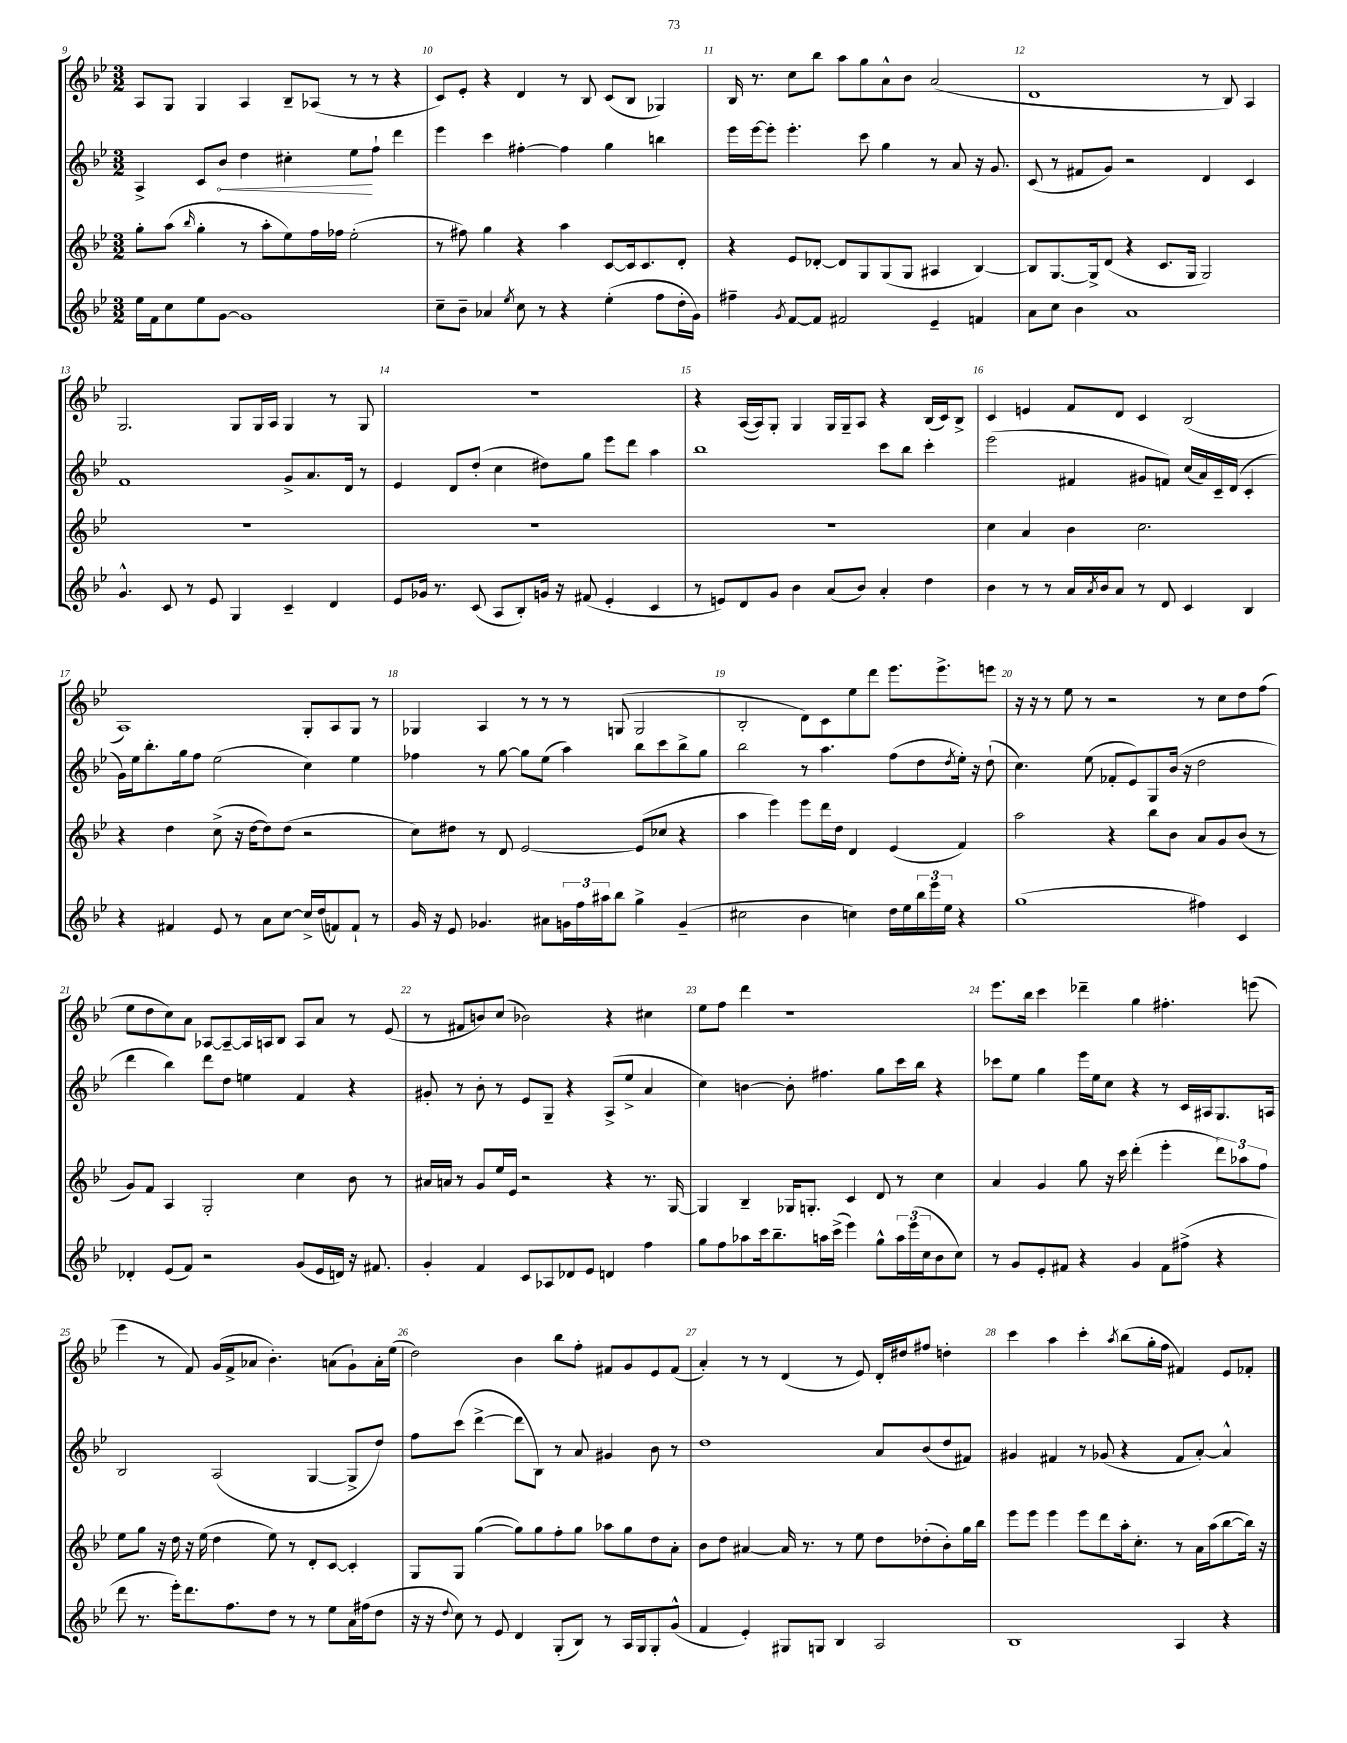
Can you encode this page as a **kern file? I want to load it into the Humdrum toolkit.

**kern	**kern	**kern	**dynam	**kern
*part4	*part3	*part2	*part2	*part1
*staff4	*staff3	*staff2	*staff2	*staff1
*clefG2	*clefG2	*clefG2	*	*clefG2
*k[b-e-]	*k[b-e-]	*k[b-e-]	*	*k[b-e-]
*M3/2	*M3/2	*M3/2	*	*M3/2
=9	=9	=9	=9	=9
16ee-\LL	8gg'\L	4A^/	.	8A/L
16f\J	.	.	.	.
8cc\	(8aa\J	.	.	8G/J
.	16qqbb-/	.	.	.
8ee-\	4gg'\	8c/L	.	4G/
!	!	!	!LO:HP:b	!
[8g\J	.	8b-/J	<	.
1g]	8r	4dd\	.	4A/
.	8aa'\L	.	.	.
.	8ee-\)	4cc#X'\	.	8B-~/L
.	16ff\L	.	.	(8A-X/J
.	16ff-X\JJ	.	.	.
.	(2ee-'\	8ee-\L	.	8r
.	.	8ff`\J	[	8r
.	.	4ddd\	.	4r
=10	=10	=10	=10	=10
8cc~\L	8r	4eee-\	.	8c/L)
8b-~\J	8ff#X\)	.	.	8e-'/J
4a-X/	4gg\	4ccc\	.	4r
8qee-/	.	.	.	.
8cc\	4r	[4ff#X'\	.	4d/
8r	.	.	.	.
4r	4aa\	4ff#\]	.	8r
.	.	.	.	8B-/
(4ee-'\	[8c/L	4gg\	.	(8c/L
.	16c/k]	.	.	8B-/J
.	8.c/	.	.	.
8ff\L	.	4bbn\	.	4G-X/)
16dd'\L	8d'/J	.	.	.
16g\JJ)	.	.	.	.
=11	=11	=11	=11	=11
4ff#X~\	4r	16eee-\LL	.	16B-/
.	.	[16eee-\J	.	8.r
.	.	8eee-'\J]	.	.
8qg/	.	.	.	.
[8f/L	8e-/L	4.eee-'\	.	8cc\L
8f/J]	[8d-X'/J	.	.	8bb-\J
2f#X/	8d-/L]	.	.	8aa\L
.	8G/	8ccc\	.	8gg\
.	(8G/	4gg\	.	8a^^\
.	8G/J	.	.	8b-\J
4e-~/	4A#X/	8r	.	(2a/
.	.	8a/	.	.
4fn/	[4B-/)	16r	.	.
.	.	8.g/	.	.
=12	=12	=12	=12	=12
8a\L	8B-/L]	(8c/	.	1d
8cc\J	[8.G/	8r	.	.
4b-\	.	8f#X/L	.	.
.	16G^/k]	.	.	.
.	(8d/J	8g/J)	.	.
1a	4r	2r	.	.
.	8.c/L	.	.	.
.	16G/Jk	.	.	.
.	2G/)	4d/	.	8r
.	.	.	.	8B-/)
.	.	4c/	.	4A/
!!LO:LB:g=z
=13	=13	=13	=13	=13
4.g^^/	1.r	1f	.	2.G/
8c/	.	.	.	.
8r	.	.	.	.
8e-/	.	.	.	.
4G/	.	.	.	8G/L
.	.	.	.	16G/L
.	.	.	.	16A/JJ
4c~/	.	8g^/L	.	4G/
.	.	8.a/	.	.
4d/	.	.	.	8r
.	.	16d/Jk	.	.
.	.	8r	.	8G/
=14	=14	=14	=14	=14
8e-/L	1.r	4e-/	.	1.r
16g-X/Jk	.	.	.	.
8.r	.	.	.	.
.	.	8d/L	.	.
(8c/	.	(8dd'/J	.	.
8A/L	.	4cc\	.	.
8B-'/)	.	.	.	.
16gn/Jk	.	8dd#X\L)	.	.
16r	.	.	.	.
(8f#X/	.	8gg\J	.	.
4e-'/	.	8eee-\L	.	.
.	.	8ddd\J	.	.
4c/	.	4aa\	.	.
=15	=15	=15	=15	=15
8r	1.r	1bb-	.	4r
8en/L)	.	.	.	.
8d/	.	.	.	([16A/LL
.	.	.	.	16A/J])
8g/J	.	.	.	8G'/J
4b-\	.	.	.	4G/
(8a/L	.	.	.	16G/LL
.	.	.	.	16G~/J
8b-/J)	.	.	.	8A/J
4a'/	.	8ccc\L	.	4r
.	.	8bb-\J	.	.
4dd\	.	4ccc'\	.	(16B-/LL
.	.	.	.	16c/J)
.	.	.	.	8B-^/J
=16	=16	=16	=16	=16
4b-\	4cc\	(2eee-\	.	4c/
8r	4a/	.	.	4en/
8r	.	.	.	.
16a/LL	4b-\	4f#X/	.	8f/L
8qa/	.	.	.	.
16b-/J	.	.	.	.
8a/J	.	.	.	8d/J
8r	2.cc\	8g#X/L	.	4c/
8d/	.	8fn/J)	.	.
4c/	.	(16cc/LL	.	(2B-/
.	.	16a/)	.	.
.	.	16c~/	.	.
.	.	(16d/JJ	.	.
4B-/	.	4c'/	.	.
!!LO:LB:g=z
=17	=17	=17	=17	=17
4r	4r	16g\LL)	.	1A)
.	.	16ee-\J	.	.
.	.	8.bb-'\	.	.
4f#X/	4dd\	.	.	.
.	.	16gg\k	.	.
.	.	8ff\J	.	.
8e-/	(8cc^\	(2ee-\	.	.
8r	16r	.	.	.
.	[16dd\KL	.	.	.
8a\L	8dd\])	.	.	.
[8cc\J	(8dd\J	.	.	.
16cc^/LL]	2r	4cc\)	.	8G'/L
(16dd/J	.	.	.	.
8fn/)	.	.	.	8A/
8f`/J	.	4ee-\	.	8G/J
8r	.	.	.	8r
=18	=18	=18	=18	=18
16g/	8cc\L)	4ff-X\	.	4G-X/
16r	.	.	.	.
8e-/	8dd#X\J	.	.	.
4.g-X/	8r	8r	.	4A/
.	8d/	[8gg\	.	.
.	[2e-/	8gg\L]	.	8r
8a#X\L	.	(8ee-\J	.	8r
24gn\L	.	4aa\)	.	8r
24ff\	.	.	.	.
24aa#X\J	.	.	.	.
8bb-\J	.	.	.	(8Gn/
4gg^\	(8e-/L]	8bb-\L	.	2G/
.	8cc-X/J	8ccc\	.	.
(4g~/	4r	8bb-^\	.	.
.	.	8gg\J	.	.
=19	=19	=19	=19	=19
2cc#X\	4aa\	2bb-\	.	2B-'/
.	4eee-\)	.	.	.
4b-\	8eee-\L	8r	.	8d\L)
.	16ddd\L	4.aa\	.	8c\
.	16dd\JJ	.	.	.
4ccn\)	4d/	.	.	8ee-\
.	.	.	.	8ddd\J
16dd\LL	(4e-/	(8ff\L	.	8.eee-\L
16ee-\	.	.	.	.
24bb-\	.	8dd\	.	.
24eee-\	.	.	.	.
.	.	.	.	8.eee-^\
24ee-\JJ	.	.	.	.
.	.	8qdd/	.	.
4r	4f/)	16ee-'\Jk)	.	.
.	.	16r	.	.
.	.	(8dd`\	.	8eeen\J
=20	=20	=20	=20	=20
(1gg	2aa\	4.cc\)	.	16r
.	.	.	.	16r
.	.	.	.	8r
.	.	.	.	8ee-\
.	.	(8ee-\	.	8r
.	4r	8f-X'/L	.	2r
.	.	8e-/)	.	.
.	8bb-\L	8G/	.	.
.	8b-\J	(16b-/Jk	.	.
.	.	16r	.	.
4ff#X\)	8a/L	2dd\	.	8r
.	8g/	.	.	8cc\L
4c/	(8b-/J	.	.	8dd\
.	8r	.	.	(8ff\J
!!LO:LB:g=z
=21	=21	=21	=21	=21
4d-X'/	8g/L)	4ddd\	.	8ee-\L
.	8f/J	.	.	8dd\
(8e-/L	4A/	4bb-\)	.	8cc\)
8f/J)	.	.	.	8a\J
2r	2G'/	8ddd\L	.	[8A-X/L
.	.	8dd\J	.	8A-~/_
.	.	4een\	.	16A-/L]
.	.	.	.	16An/J
.	.	.	.	8B-/J
(8g/L	4cc\	4f/	.	8A/L
16e-/L	.	.	.	8a/J
16dn/JJ)	.	.	.	.
16r	8b-\	4r	.	8r
8.f#X/	.	.	.	.
.	8r	.	.	(8e-/
=22	=22	=22	=22	=22
4g'/	16a#X/LL	8g#X'/	.	8r
.	16an/JJ	.	.	.
.	8r	8r	.	8f#X/L
4f/	8g/L	8b-'\	.	8bn/)
.	16ee-/L	8r	.	(8cc/J
.	16e-/JJ	.	.	.
8c/L	2r	8e-/L	.	2b-X\)
8A-X/	.	8G~/J	.	.
8d-X/	.	4r	.	.
8e-/J	.	.	.	.
4dn/	4r	(8A^/L	.	4r
.	.	8ee-^/J	.	.
4ff\	8.r	4a/	.	4cc#X\
.	[16G/	.	.	.
=23	=23	=23	=23	=23
8gg\L	4G/]	4cc\)	.	8ee-\L
8ff\	.	.	.	8ff\J
8aa-X\	4B-~/	[4bn\	.	4ddd\
16ccc\k	.	.	.	.
8.bb-~\	.	.	.	.
.	16G-X/KL	8b'\]	.	1r
.	8.Gn'/J	.	.	.
16aan\L	.	4.ff#X\	.	.
(16ccc^\JJ	.	.	.	.
4eee-\)	4c/	.	.	.
8gg^^\L	8d/	8gg\L	.	.
24aa\L	8r	16ccc\L	.	.
(24eee-\	.	.	.	.
.	.	16bb-\JJ	.	.
24cc\J	.	.	.	.
8b-\	4cc\	4r	.	.
8cc\J)	.	.	.	.
=24	=24	=24	=24	=24
8r	4a/	8ccc-X\L	.	8.eee-\L
8g/L	.	8ee-\J	.	.
.	.	.	.	16bb-\Jk
8e-'/	4g/	4gg\	.	4ccc\
8f#X/J	.	.	.	.
4r	8gg\	16eee-\LL	.	4ddd-X~\
.	.	16ee-\J	.	.
.	16r	8cc\J	.	.
.	16ccc\	.	.	.
4g/	(4ddd'\	4r	.	4gg\
8f#\L	4eee-'\	8r	.	4.ff#X'\
(8ff#X^\J	.	16c/LL	.	.
.	.	16A#X/J	.	.
4r	12ddd\L)	8.G/	.	.
.	12aa-X\	.	.	.
.	.	.	.	(8eeen\
.	12ff\J	.	.	.
.	.	16An/Jk	.	.
!!LO:LB:g=z
=25	=25	=25	=25	=25
8ddd\	8ee-\L	2B-/	.	4eee-\
8.r	8gg\J	.	.	.
.	16r	.	.	8r
16eee-'\KL)	16dd\	.	.	.
8.ddd\	16r	.	.	8f/)
.	(16ee-\	.	.	.
.	4dd\	(2A/	.	(16g/LL
8.ff\	.	.	.	16f^/J
.	.	.	.	8a-X/J
8dd\J	8ee-\)	.	.	4.b-'\)
8r	8r	.	.	.
8r	8d'/L	[4G/	.	.
8ee-\L	[8c/J	.	.	(8an\L
16a\L	4c'/]	8G^/L]	.	8g`\)
(16ff#X\J	.	.	.	.
8dd\J	.	8dd/J)	.	16a'\L
.	.	.	.	(16ee-\JJ
=26	=26	=26	=26	=26
16r	8G/L	8ff\L	.	2dd\)
16r	.	.	.	.
8qqdd/	.	.	.	.
8cc\)	8G/J	(8ccc\J	.	.
8r	([4gg\	[4ddd^\	.	.
8e-/	.	.	.	.
4d/	8gg\L])	8ddd\L]	.	4b-\
.	8gg\	8B-\J)	.	.
(8G'/L	8ff'\	8r	.	8bb-\L
8B-/J)	8gg\J	8a/	.	8ff'\J
8r	8aa-X\L	4g#X/	.	8f#X/L
16A/LL	8gg\	.	.	8g/
16G/J	.	.	.	.
8G'/	8dd\	8b-\	.	8e-/
(8g^^/J	8a'\J	8r	.	(8f#/J
=27	=27	=27	=27	=27
4f/	8b-\L	1dd	.	4a'/)
.	8dd\J	.	.	.
4e-'/)	[4a#X/	.	.	8r
.	.	.	.	8r
8G#X/L	16a#/]	.	.	(4d/
.	8.r	.	.	.
8Gn/J	.	.	.	.
4B-/	8r	.	.	8r
.	8ee-\	.	.	8e-/)
2A/	8dd\L	8a/L	.	16d'/LL
.	.	.	.	16dd#X/J
.	(8dd-X'\	(8b-/	.	8ff#X/J
.	8b-'\)	8dd/	.	4ddn'\
.	16gg\L	8f#X/J)	.	.
.	16bb-\JJ	.	.	.
=28	=28	=28	=28	=28
1B-	8eee-\L	4g#X/	.	4ccc\
.	8eee-\J	.	.	.
.	4eee-\	4f#X/	.	4aa\
.	8eee-\L	8r	.	4ccc'\
.	8ddd\	(8g-X/	.	.
.	.	.	.	8qaa/
.	16aa'\k	4r	.	(8bb-\L
.	8.cc'\J	.	.	.
.	.	.	.	16gg'\L
.	.	.	.	16ff\JJ
4A/	8r	8f#/L	.	4f#X/)
.	16a\LL	[8a'/J)	.	.
.	(16aa\J	.	.	.
4r	[8bb-\	4a^^/]	.	8e-/L
.	16bb-\Jk])	.	.	8f-X'/J
.	16r	.	.	.
==	==	==	==	==
*-	*-	*-	*-	*-
